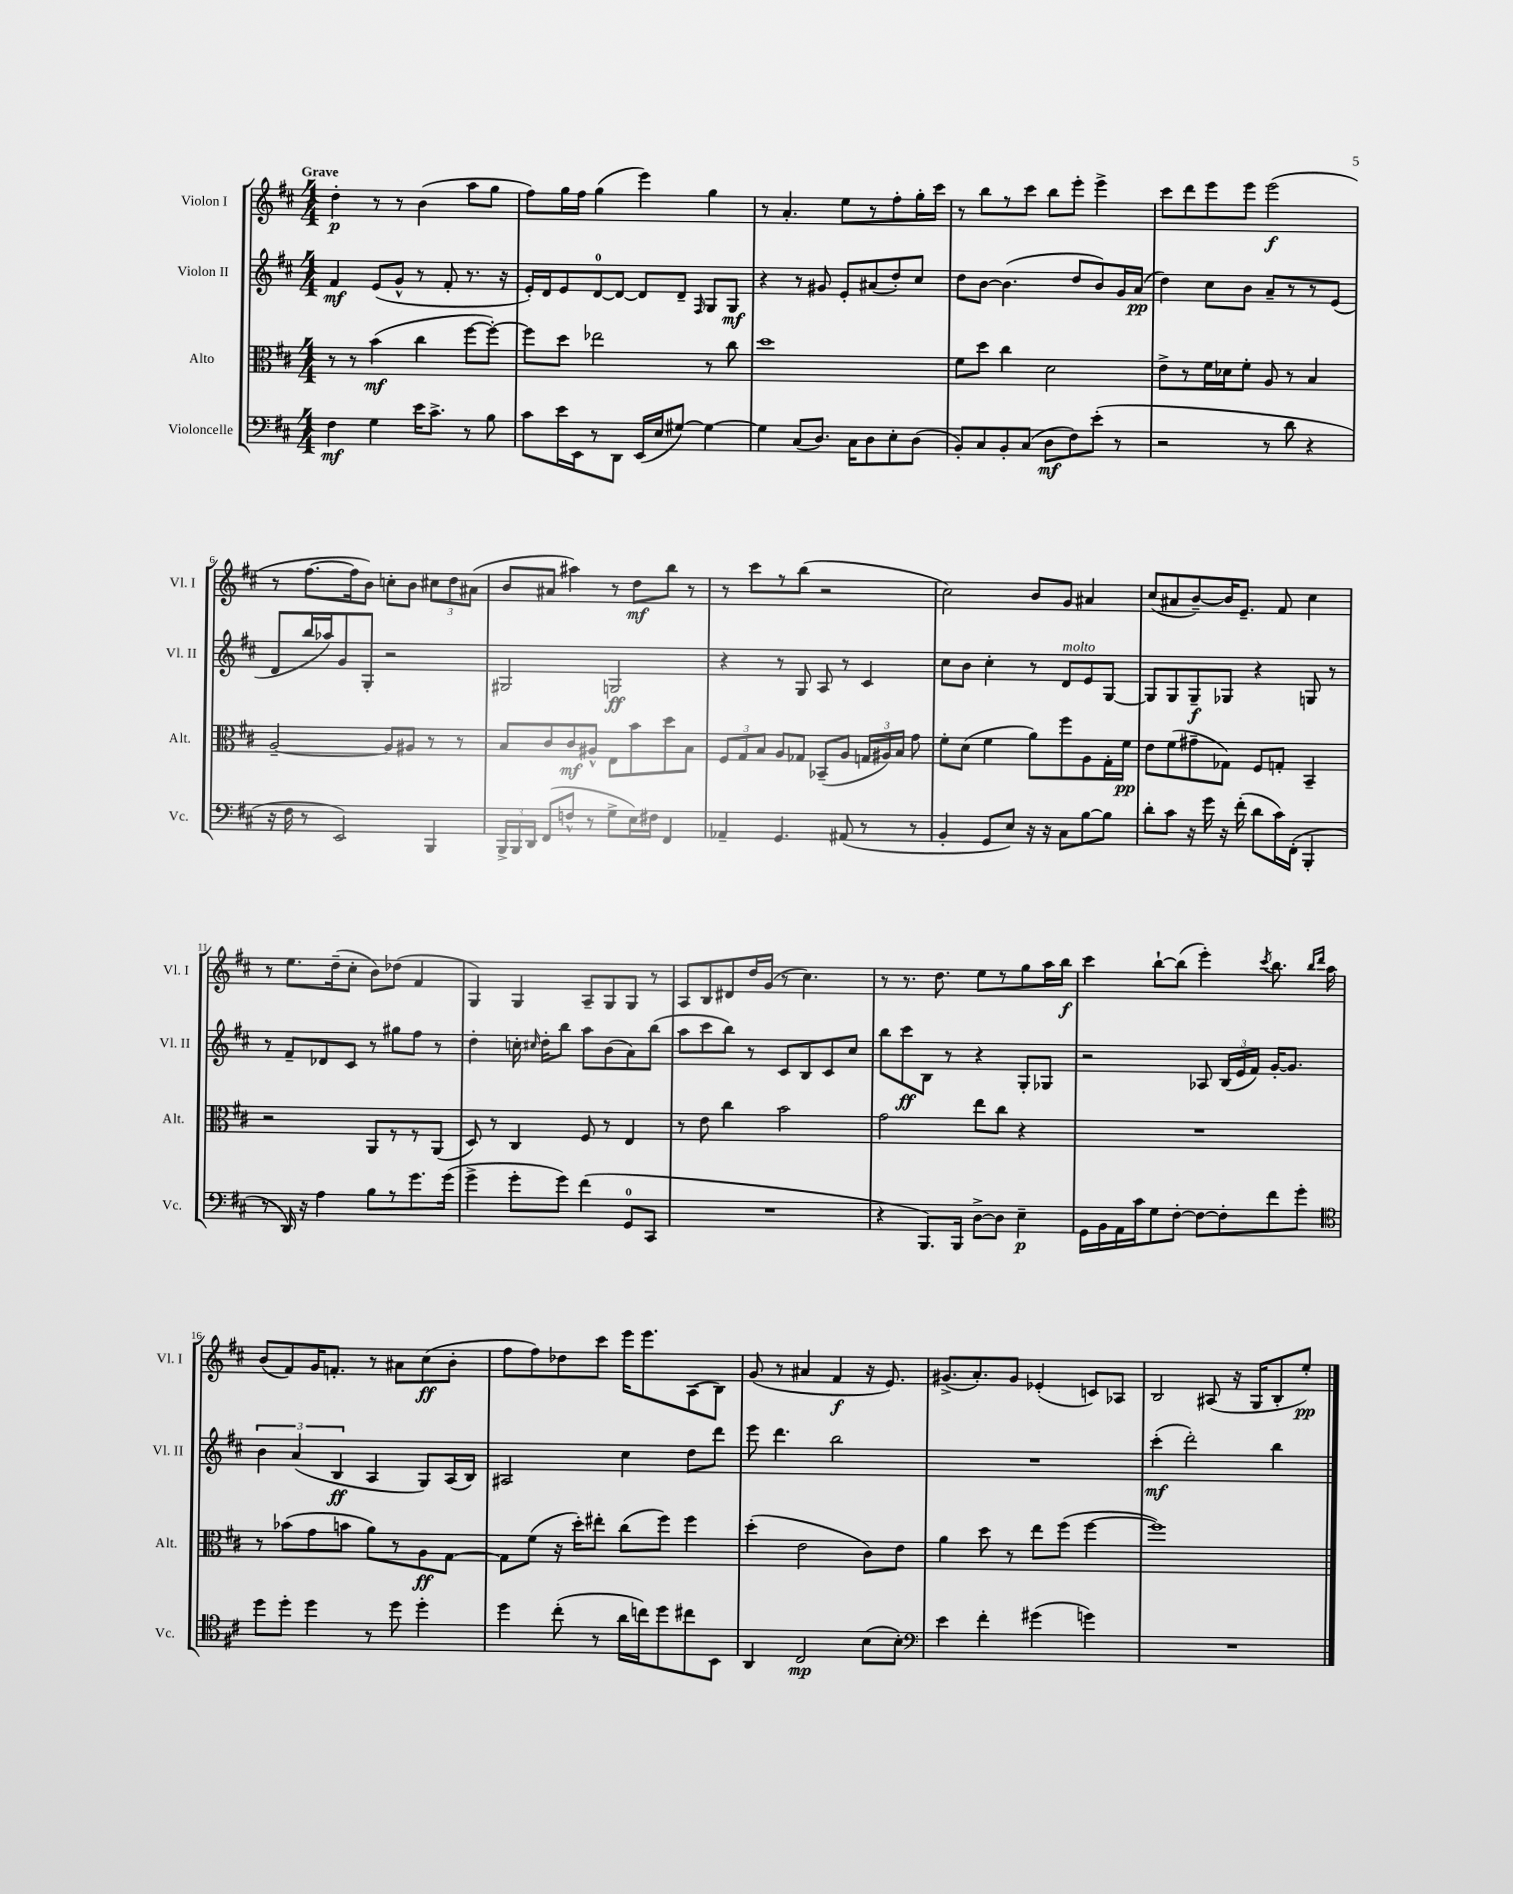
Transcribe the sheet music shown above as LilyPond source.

<<
\new StaffGroup <<
\new Staff = "s0" \with { instrumentName = "Violon I" shortInstrumentName = "Vl. I" } {
    \clef treble \key d \major \numericTimeSignature \time 4/4 \tempo "Grave"
    \autoBeamOff d''4-.\p r8 r8 b'4( a''8[ g''8] |
    fis''8[) g''16 fis''16] g''4( e'''4) g''4 |
    r8 a'4.-. e''8[ r8 fis''8-. g''16-. cis'''16] |
    r8 b''8[ r8 cis'''8] b''8[ e'''8]-. e'''4-> |
    cis'''8[ d'''8 e'''8 e'''8] e'''2\f( |
    r8 fis''8.[~ fis''16 b'8]) c''8[-. b'8] \tuplet 3/2 { cis''8[ d''8 ais'8]( } |
    b'8[ ais'8] ais''4) r8 d''8[\mf b''8] r8 |
    r8 cis'''8[ r8 b''8]( r2 |
    cis''2) b'8[ g'8] ais'4 |
    cis''8[( ais'8 b'8~--) b'16 e'8.]-- fis'8 cis''4 |
    r8 e''8.[ d''16--( cis''8]-. b'8[) des''8]( fis'4 |
    g4) g4 a8[-- g8 g8] r8 |
    a8[ b8 dis'8 d''16 g'16]( r8 cis''4.) |
    r8 r8. d''8. e''8[ r8 g''8 a''16 b''16]\f |
    cis'''4 b''8[~-! b''8]( e'''4-.) \acciaccatura { cis'''8 } b''8. \grace { b''16[ d'''16] } a''16 |
    b'8[( fis'8) g'16 f'8.]-. r8 ais'8[ cis''8\ff( b'8]-. |
    fis''8[ fis''8) des''8 cis'''8] e'''16[ e'''8. a8( b8]) |
    g'8( r8 ais'4 fis'4\f r16 e'8.) |
    gis'8.[->( a'8.-.) gis'8] ees'4-.( c'8[) aes8] |
    b2 ais8( r16 g16[ b8-. e''8]-.\pp) \bar "|." |
}
\new Staff = "s1" \with { instrumentName = "Violon II" shortInstrumentName = "Vl. II" } {
    \clef treble \key d \major \numericTimeSignature \time 4/4
    \autoBeamOff fis'4\mf e'8[( g'8]-^ r8 fis'8-. r8. r16 |
    e'16[-.) d'16 e'8 d'8-0~ d'8]~ d'8[ d'8]-- \grace { fis16 } g8[ g8]\mf |
    r4 r8 gis'8 e'8[-. ais'8( d''8-.) cis''8] |
    d''8[ b'8]~ b'4.( d''8[ b'8) g'16 a'16]\pp( |
    d''4) cis''8[ b'8] a'8[-- r8 r8 e'8]( |
    d'8[ b''16 aes''16) g'8 g8]-. r2 |
    gis2 g2\ff |
    r4 r8 g8 a8 r8 cis'4 |
    cis''8[ b'8] cis''4-. r8 d'8[^\markup { \italic "molto" } e'8 g8]~ |
    g8[ g8 g8--\f ges8] r4 g8 r8 |
    r8 fis'8[-- des'8 cis'8] r8 gis''8[ fis''8] r8 |
    d''4-. c''16-. \grace { cis''16 } d''16[-. b''8] a''8[ b'8( a'8) b''8]( |
    a''8[ cis'''8 b''8]) r8 cis'8[ b8 cis'8 cis''8] |
    b''8[ cis'''8\ff b8] r8 r4 g8[-. ges8] |
    r2 aes8 \tuplet 3/2 { b16[( e'16 fis'16]) } g'16[~-. g'8.] |
    \tuplet 3/2 { b'4 a'4( b4\ff } a4 g8[) a16( b16]) |
    ais2 cis''4 d''8[ d'''8] |
    e'''8 d'''4. b''2 |
    R1 |
    cis'''4-.\mf( d'''2-.) b''4 \bar "|." |
}
\new Staff = "s2" \with { instrumentName = "Alto" shortInstrumentName = "Alt." } {
    \clef alto \key d \major \numericTimeSignature \time 4/4
    \autoBeamOff r8 r8 b'4\mf( cis''4 fis''8[~ fis''8]~-.) |
    fis''8[ d''8] ees''2 r8 cis''8 |
    d''1 |
    fis'8[ d''8] cis''4 d'2 |
    e'8[-> r8 fis'16 des'16 fis'8]-. a8 r8 b4 |
    a2~-- a8[ ais8] r8 r8 |
    b8[ cis'8 cis'8\mf ais8]-^ e8[ b'8 d''8 b8] |
    \tuplet 3/2 { fis8[ g8 b8] } a8[ ges8] bes,8[--( a8] \tuplet 3/2 { g16[ ais16) b16] } g'8 |
    fis'8[-. d'8]( fis'4 a'8[) fis''8 a8 g16-. fis'16]\pp |
    e'8[ fis'8( gis'8-- ges8]) fis8[ g8]-. b,4-- |
    r2 a,8[ r8 r8 a,8]( |
    d8) r8 cis4 fis8 r8 e4 |
    r8 e'8 cis''4 b'2 |
    g'2 e''8[ cis''8] r4 |
    R1 |
    r8 bes'8[( g'8 b'8] a'8[) r8 a8\ff g8]~ |
    g8[ fis'8]( r16 d''16[-.) eis''8]-. cis''8[( fis''8]) fis''4 |
    d''4-.( e'2 cis'8[) e'8] |
    a'4 d''8 r8 e''8[ fis''8]( fis''4~ |
    fis''1) \bar "|." |
}
\new Staff = "s3" \with { instrumentName = "Violoncelle" shortInstrumentName = "Vc." } {
    \clef bass \key d \major \numericTimeSignature \time 4/4
    \autoBeamOff fis4\mf g4 e'16[ cis'8.]-> r8 b8 |
    cis'8[ e'16 e,16 r8 d,8] e,16[( e16 gis8]~) gis4~ |
    gis4 cis8[( d8.]) cis16[ d8 e8-. d8]( |
    b,8[-.) cis8 b,8-. cis8]( d8[\mf fis8) e'8]-.( r8 |
    r2 r8 d'8 r4 |
    r16 fis16 r8 e,2) b,,4 |
    \tuplet 3/2 { b,,16[-> b,,16 d,16] } fis,8[( f8]-^ r8 g8[-> e16) fis16] fis,4 |
    aes,4-- g,4. ais,8( r8 r8 |
    b,4-. g,8[ e8]) r16 r16 cis8[ b8~ b8] |
    d'8[-. cis'8] r16 g'16 r16 fis'16-.( d'8[ cis'16) fis,16]-.( b,,4-. |
    r8 d,16) r16 a4 b8[ r8 g'8. g'16]( |
    g'4-> g'8[-. g'8]) fis'4( g,8[-0 cis,8] |
    R1 |
    r4 b,,8.[) b,,16] d8[~-> d8] e4--\p |
    g,16[ b,16 a,16 cis'16 g8 fis8]~-. fis8[~ fis8-. fis'8 g'8]-. |
    \clef tenor d''8[ d''8]-. d''4 r8 d''8 d''4-. |
    d''4 cis''8-.( r8 a'16[ c''16) d''8 cis''8 b,8] |
    a,4 cis2\mp b8[( b8]-.) |
    \clef bass e'4 fis'4-. gis'4( g'4) |
    R1 \bar "|." |
}
>>
>>
